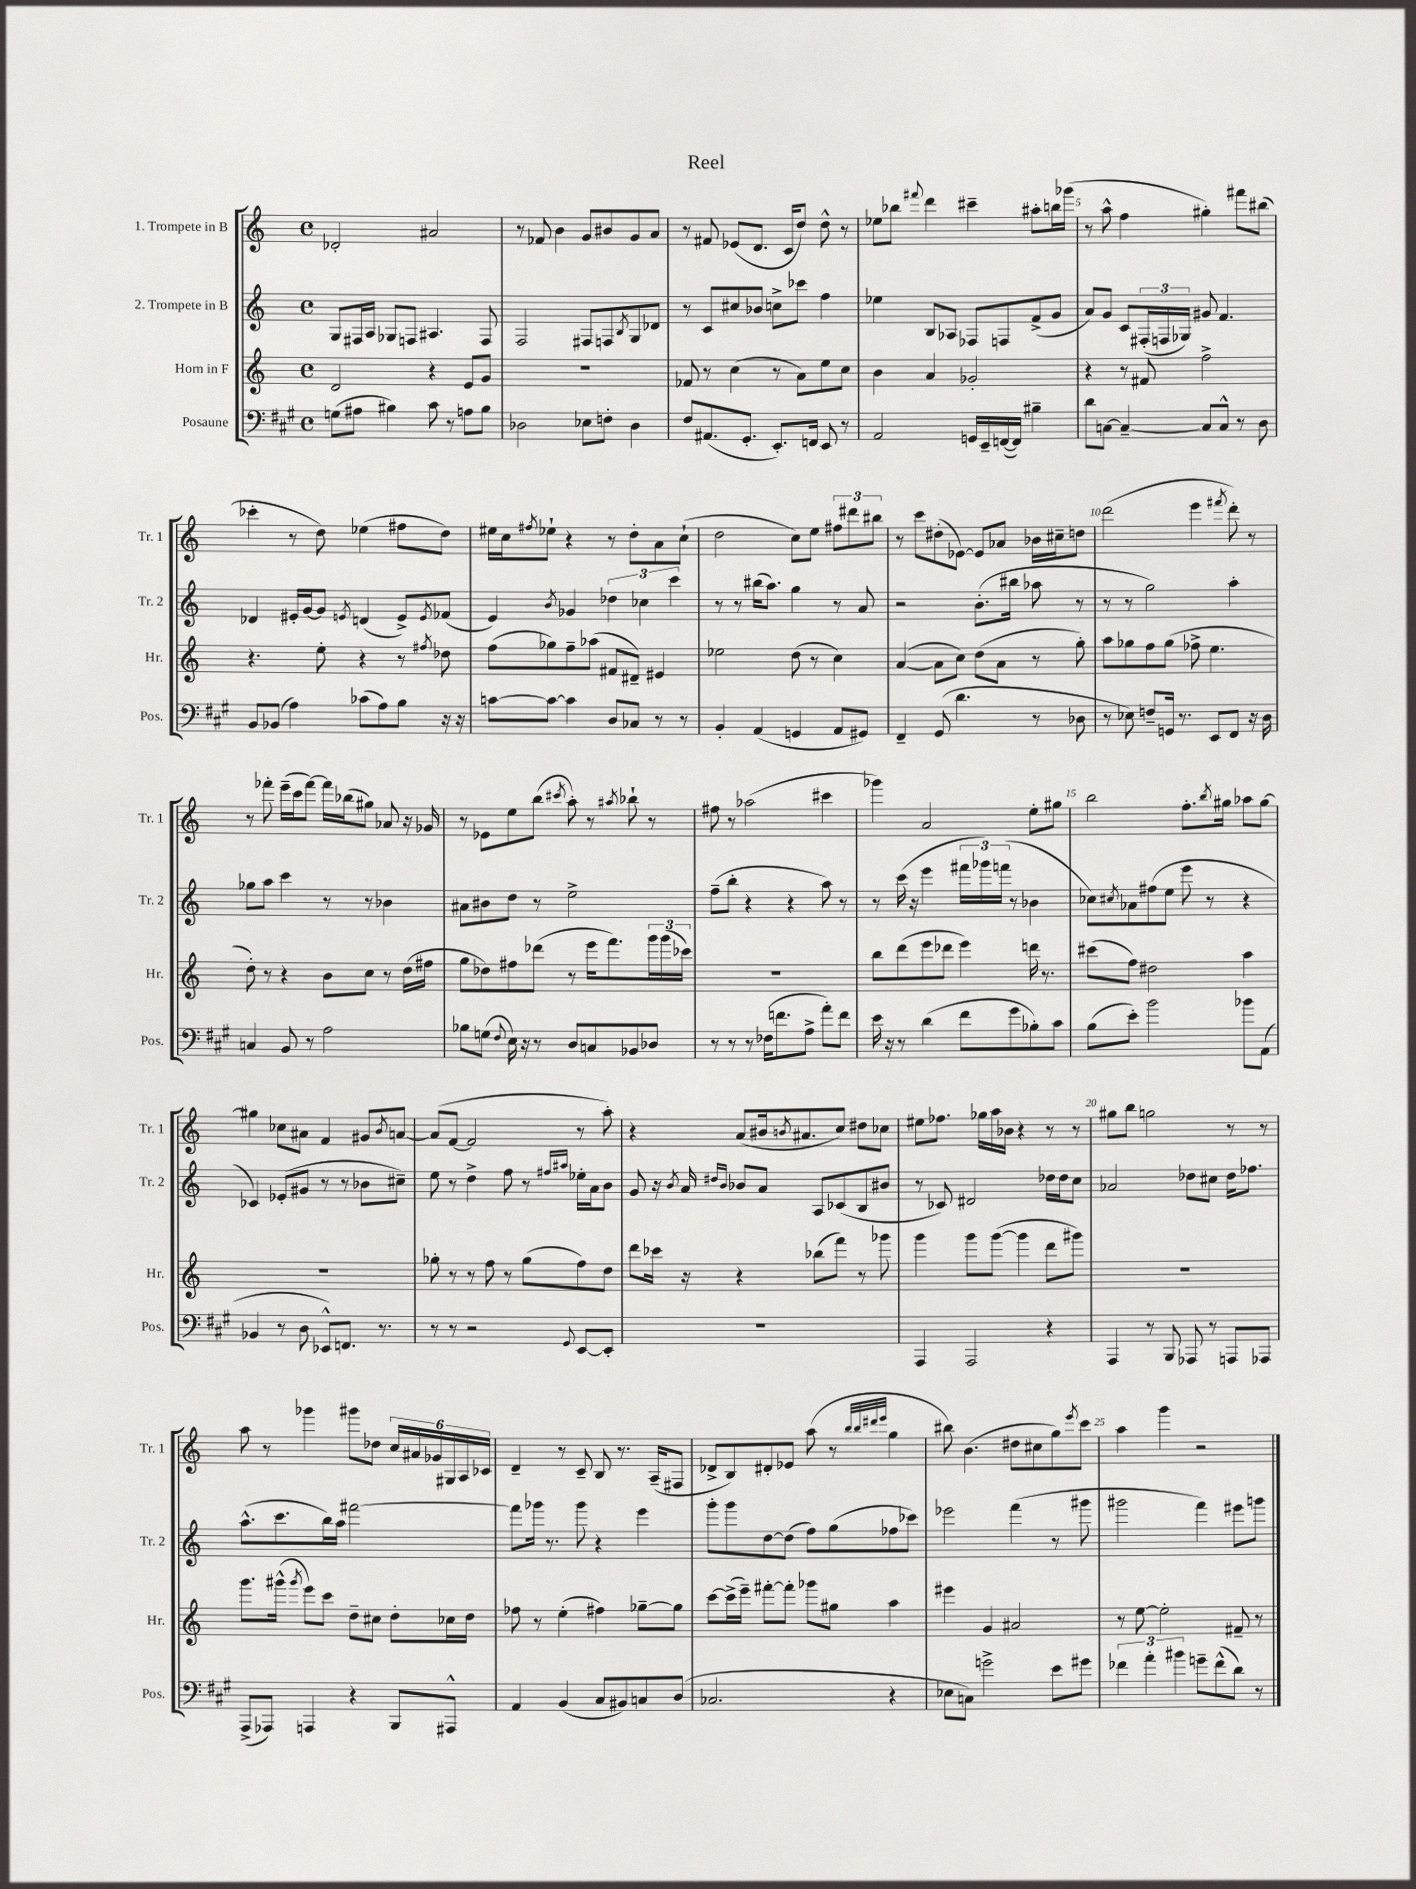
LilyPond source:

\header { title = "Reel" }
<<
\new StaffGroup <<
\new Staff = "s0" \with { instrumentName = "1. Trompete in B" shortInstrumentName = "Tr. 1" } {
    \clef treble \key c \major \defaultTimeSignature \time 4/4
    des'2-. ais'2 |
    r8 fes'8 b'4 g'8 bis'8 g'8 a'8 |
    r8 fis'8 ees'8( d'8. c'16 d''8) d''8-^ r8 |
    ees''8 bes''8 \appoggiatura { fis'''8 } d'''4 cis'''4-- ais''8-. b''16 ges'''16( |
    r8 a''8-^ f''4 gis''4-.) fis'''8 bis''8( |
    ces'''4-. r8 d''8) ees''4( fis''8 d''8) |
    eis''16 c''16 \acciaccatura { fis''8 } ees''8-! r4 r8 d''8-. a'8 c''8-!( |
    d''2 c''8) e''8 \tuplet 3/2 { fis''8 dis'''8 bis''8 } |
    r8 c'''8 dis''8-.( ees'8~) ees'8 aes'8 bes'16 cis''16-- d''8 |
    d'''2( e'''4 \acciaccatura { fis'''8 } d'''8-.) r8 |
    r8 fes'''8-. e'''16--( c'''16 fes'''8~) fes'''16 bes''16( gis''8) aes'8 r16 ges'16 |
    r8 ees'8 e''8 b''8( \acciaccatura { cis'''8 } a''8-.) r8 \acciaccatura { ais''8 } bes''8-! r8 |
    fis''8 r8 aes''2( cis'''4 |
    ges'''4) a'2 e''8-. gis''8 |
    b''2 f''8.-. \acciaccatura { b''8 } gis''16 aes''8 gis''8~ |
    gis''4 ces''8 ais'8 f'4 gis'8 \acciaccatura { b'8 } a'8~ |
    a'8( f'8~ f'2 r8 a''8-.) |
    r4 a'8( bis'16 \acciaccatura { b'8 } ais'8. c''8) dis''8 ces''8 |
    eis''8 fes''8. ges''16 a''16 bes'16 r4 r8 r8 |
    gis''8 b''8 g''2 r8 r8 |
    a''8 r8 ges'''4 gis'''8 des''8 \tuplet 6/4 { c''16 ais'16 ges'16 gis16 a16 ces'16 } |
    d'4-- r8 c'8-- b8 r8. a16--( fis8 |
    des'8-> b8) dis'8-. ees'8 a''8( r8 \grace { b''32 b''32 dis'''32 e'''32 } g''4 |
    bis''8) b'4.( dis''8 cis''8 g''8) \acciaccatura { e'''8 } c'''8 |
    a''4 g'''4 r2 \bar "|." |
}
\new Staff = "s1" \with { instrumentName = "2. Trompete in B" shortInstrumentName = "Tr. 2" } {
    \clef treble \key c \major \defaultTimeSignature \time 4/4
    g8 fis16 a16 ges8 f8 ais4. f8 |
    f2 fis8 f8 \acciaccatura { b8 } g8 des'8 |
    r8 c'8 cis''8 bes'8 c''8-> ces'''8 f''4 |
    ees''4 b8 aes8 fes8 f8 f'8->( g'8 |
    a'8) g'8 c'8 \tuplet 3/2 { fis16-.( f16 ges16) } gis'8 f'4. |
    des'4 eis'16-. g'16~ g'8 \acciaccatura { e'8 } d'4( e'8->) \acciaccatura { e'8 } fes'8( |
    e'4) \acciaccatura { b'8 } ges'4 \tuplet 3/2 { des''4 ces''4 c'''4 } |
    r8 r8 bis''16( a''8.) g''4 r8 a'8 |
    r2 b'8.-.( bis''16 aes''8 r8 |
    r8 r8 g''2) a''4-. |
    ges''8 a''8 c'''4 r8 r8 bes'4 |
    ais'8 bis'8 d''8 r8 e''2-> |
    f''8--( b''8-. r4 r4 a''8) r8 |
    r8 c'''16( r16 e'''4 \tuplet 3/2 { fis'''16 ges'''16) f'''16( } r8 bes'4 |
    ces''8) \acciaccatura { cis''8 } aes'8 fis''8( e''8 e'''8 r8 r4 |
    ces'4) ees'8-.( gis'8 r8 r8 bes'8 cis''8--) |
    e''8 r8 d''4-> f''8 r8 \grace { fis''16 ais''16 } ees''16-. a'16 b'8 |
    g'8 r16 \acciaccatura { b'8 } a'16 \grace { dis''16 b'16 } bes'8 a'8 a8 ces'8( b8 bis'8 |
    r8 ces'8) dis'2 des''16 des''16 c''8 |
    aes'2 des''8 cis''8 des''16 fes''8. |
    a''8.-^( c'''8. b''16) a''16 fis'''2~ |
    fis'''8 ges'''16 r8. ges'''8 r4 e'''4 |
    g'''8-. g'''8 d''8~ d''8( f''8) g''8( fes''8 ces'''8) |
    ees'''2 f'''4( r8 gis'''8 |
    gis'''2 f'''4) eis'''8 g'''8 \bar "|." |
}
\new Staff = "s2" \with { instrumentName = "Horn in F" shortInstrumentName = "Hr." } {
    \clef treble \key c \major \defaultTimeSignature \time 4/4
    d'2 r4 e'8 g'8 |
    R1 |
    fes'8 r8 c''4( r8 a'8) e''8 c''8 |
    b'4 a'4 ges'2-. |
    r4 r8 fis'8 f''2-> |
    r4. e''8-. r4 r8 \acciaccatura { fis''8 } des''8 |
    f''8( ges''8) f''8-- aes''8( fis'8 dis'8--) eis'4 |
    ees''2 d''8( r8 c''4) |
    a'4~( a'8 c''8) d''8( a'8 r8 g''8-.) |
    a''8 ges''8 f''8 ges''8( fes''8-> e''4. |
    d''8-.) r8 r4 b'8 c''8 r8 d''16( fis''16 |
    g''8 des''8) fis''8 des'''8( r8 e'''16 f'''8.) \tuplet 3/2 { g'''16 g'''16( ces'''16) } |
    R1 |
    b''8 d'''8( e'''8 des'''8 e'''4) d'''16 r8. |
    cis'''8( f''8) dis''2 a''4 |
    R1 |
    ges''8-. r8 r8 f''8 r8 ges''8( f''8) d''8 |
    d'''8 ces'''16 r16 r4 bes''8( f'''8) r8 ges'''8 |
    g'''4 g'''8 g'''8~( g'''4 d'''8 gis'''8) |
    R1 |
    g'''8. gis'''16-^( \acciaccatura { gis'''8 } e'''8) c'''8 d''8-- cis''8 d''8-. ces''16 d''16 |
    fes''8 r8 e''4-.( fis''4) ges''8~-- ges''8 |
    c'''8~ c'''16->( e'''16--) fis'''8~-. fis'''8-. ges'''8 gis''8 a''4 |
    eis'''4 g'4 ais'2 |
    r8 e''8~ e''2-. fis'8-- r8 \bar "|." |
}
\new Staff = "s3" \with { instrumentName = "Posaune" shortInstrumentName = "Pos." } {
    \clef bass \key a \major \defaultTimeSignature \time 4/4
    g8( ais8 bis4) cis'8 r8 a8 bis8 |
    des2 ees8 f8-. des4 |
    fis8 ais,8.( gis,8.-. e,8.-.) f,16 e,8 r8 |
    a,2 g,16 e,16-- f,16~( f,16) bis4-- |
    d'8 c8~ c4~-- c8 c8-^ r8 d8 |
    b,8 bes,8( a4) ces'8( a8) b8 r16 r16 |
    c'8~ c'8~ c'4 d8 ces8 r8 r8 |
    b,4-. a,4( g,4 a,8 gis,8) |
    fis,4-- gis,8( d'4. r8 des8 |
    r8 ees8) f8-- g,16 r8. e,8 fis,8 r16 d16 |
    c4 b,8 r8 a2 |
    bes8 g8( \appoggiatura { fis8 } e16) r16 r8 d8 c8 bes,8 des8 |
    r8 r8 r8 fes16( f'8. a8-> a'8-.) f'8 |
    e'16 r16 r8 d'4( fis'8 gis'8 bes8-.) cis'8 |
    b8( e'8-.) b'2 bes'8 a,8( |
    bes,4 r8 d8 ees,8-^) f,8. r8. |
    r8 r8 r2 \appoggiatura { gis,8 } e,8~ e,8-. |
    R1 |
    a,,4 a,,2 r4 |
    a,,4 r8 b,,8 aes,,8 r8 a,,8 aes,,8 |
    a,,8->( aes,,8) a,,4 r4 b,,8 ais,,8-^ |
    a,4 b,4( cis8 bis,8) c8 d8( |
    ces2. r4 |
    ees8 c8) g'2-> e'8 gis'8 |
    \tuplet 3/2 { fes'4 a'4-. bis'4 } g'8-- fes'8-^( d'8) r8 \bar "|." |
}
>>
>>
\layout { \context { \Score \override BarNumber.break-visibility = ##(#f #t #t) barNumberVisibility = #(every-nth-bar-number-visible 5) } }
